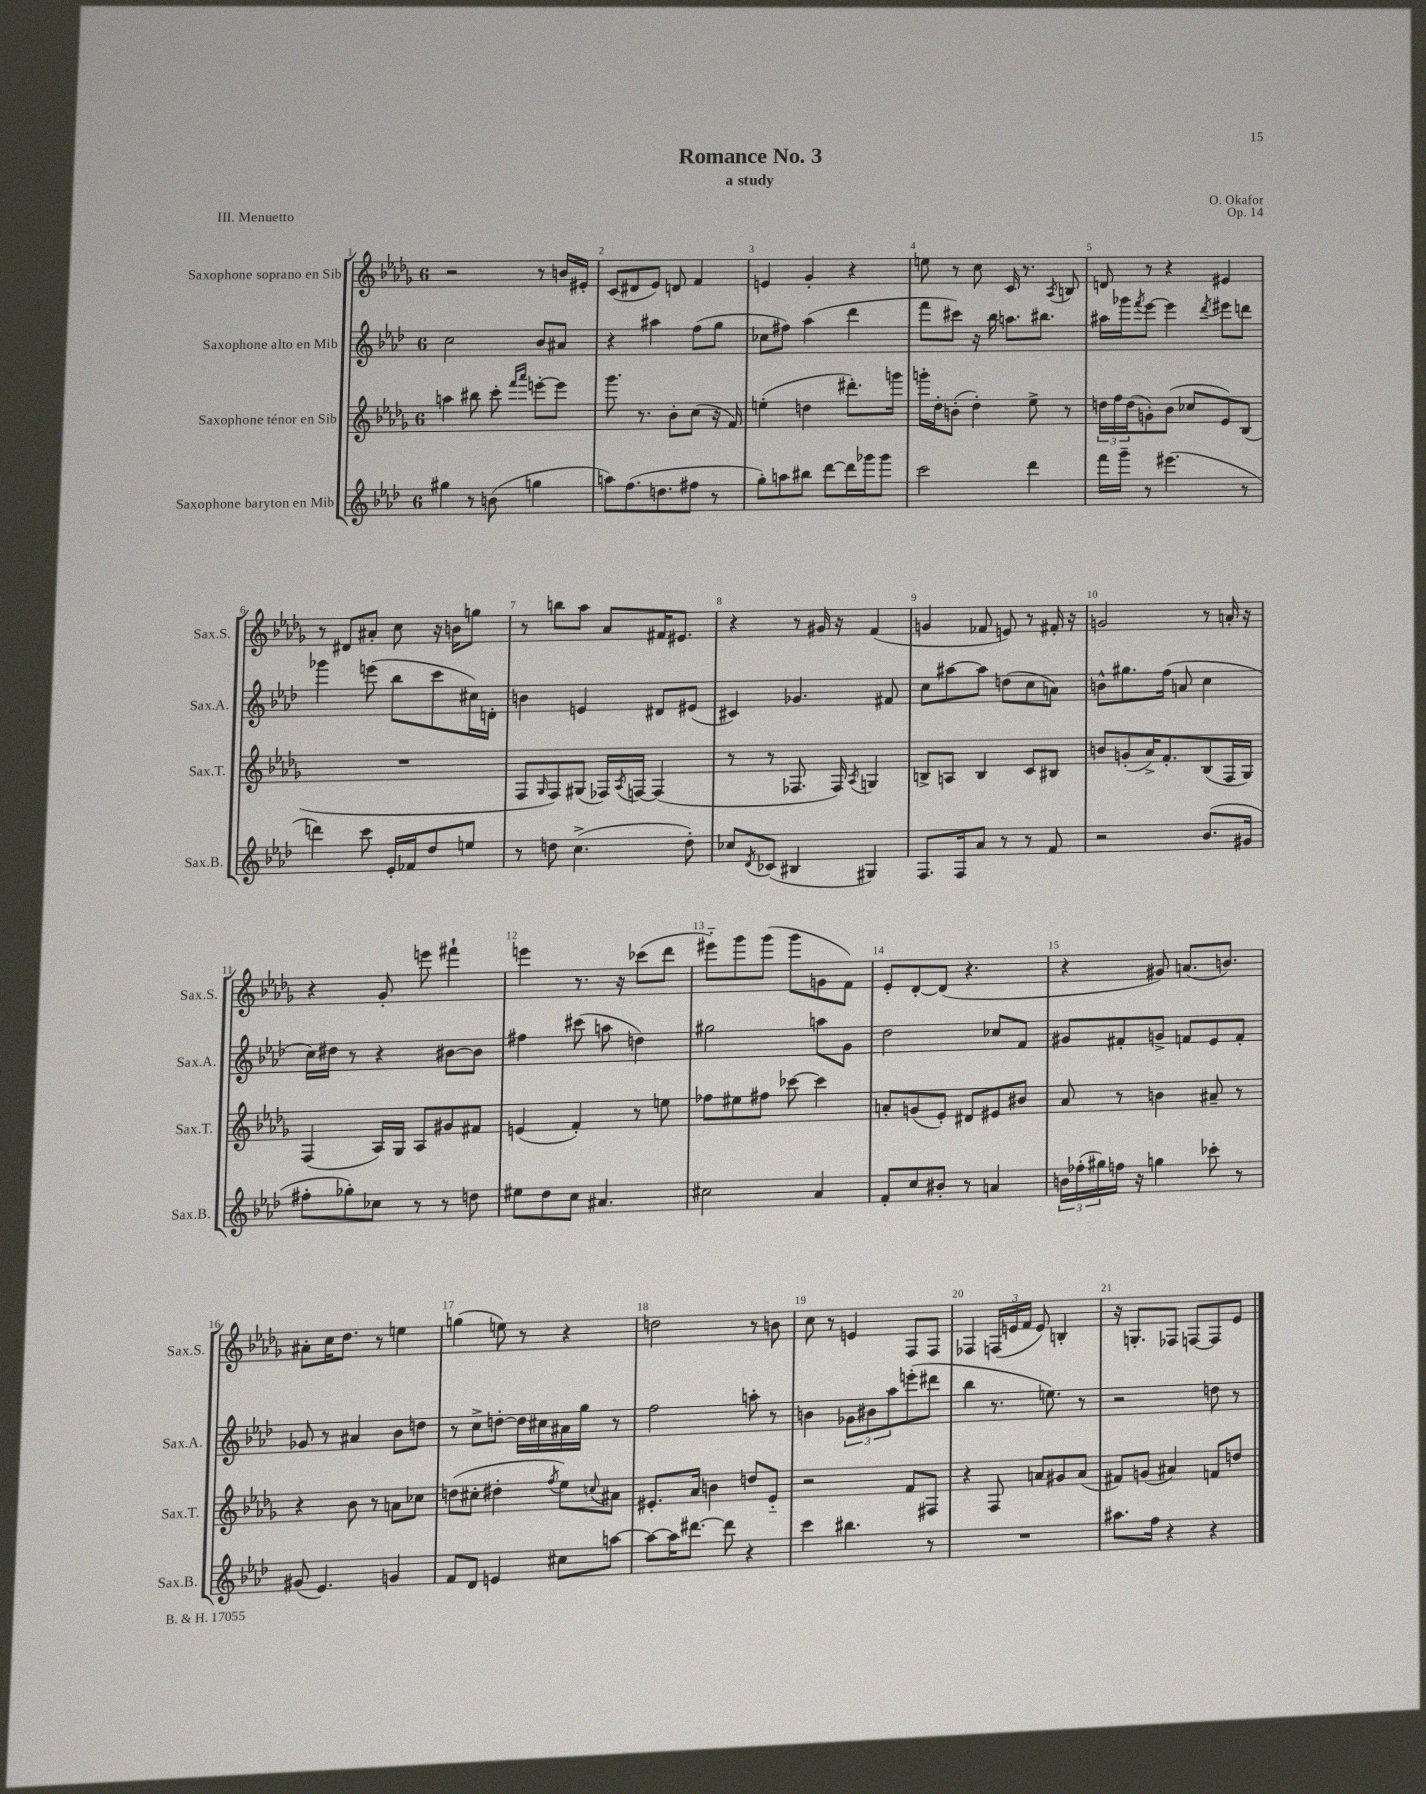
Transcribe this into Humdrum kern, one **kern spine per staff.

**kern	**kern	**kern	**kern
*part4	*part3	*part2	*part1
*staff4	*staff3	*staff2	*staff1
*I"Saxophone baryton en Mib	*I"Saxophone ténor en Sib	*I"Saxophone alto en Mib	*I"Saxophone soprano en Sib
*I'Sax.B.	*I'Sax.T.	*I'Sax.A.	*I'Sax.S.
*clefG2	*clefG2	*clefG2	*clefG2
*k[b-e-a-d-]	*k[b-e-a-d-g-]	*k[b-e-a-d-]	*k[b-e-a-d-g-]
*M6/8	*M6/8	*M6/8	*M6/8
=1	=1	=1	=1
4gg#X\	4aan\	2cc\	2r
8r	8bb#X\	.	.
(8bn\	8ccc'\	.	.
.	16qqfff/LL	.	.
.	16qqaaa-/JJ	.	.
4ggn\	[8eeen'\L	8b-/L	8r
.	8eee\J]	8a#X/J	16bn/LL
.	.	.	16e#X'/JJ
=2	=2	=2	=2
8aan\L)	8.ggg-\	4r	(8c/L
(8.ff\	.	.	8d#X/
.	8.r	.	.
.	.	4aa#X\	8e-/J)
8.ddn\	.	.	.
.	8b-'\L	.	8dn/
8ff#X\J	(8cc\J	(8ff\L	4f/
8r	16r	8gg\J	.
.	16f/)	.	.
=3	=3	=3	=3
8gg'\L)	(4een'\	8cc-X\L	4en/
8aan\	.	8ff#X\J)	.
8bb#X\J	4ddn\	(4aa-\	4g-'/
[8ddd-\L	.	.	.
16ddd-\L]	8.ddd#X'\L)	4ddd-\	4r
16ggg-X\J	.	.	.
8ggg-\J	.	.	.
.	16gggn\Jk	.	.
=4	=4	=4	=4
2ccc\	16gggn'\LL	8fff\L	8een\
.	16dd-'\J	.	.
.	(8bn'\J	8ccc#X\J)	8r
.	4dd-'\)	16r	8cc\
.	.	16bb-\	.
.	.	8.aan\L	16c/
.	.	.	8.r
4ddd-\	8ee-^\	.	.
.	.	8.bb#X\J	.
.	.	.	8qA-/
.	8r	.	8Bn/
=5	=5	=5	=5
16fff\LL	24ddn\LL	16aa#X\LL	8dn/
.	24ff\	.	.
16ggg~\JJ	.	16ggg-X\J	.
.	(24dd\J	.	.
.	.	8qfff/	.
8r	8gn'\)	[8eee-\J	8r
(4.eee#X\	(8b-\J	4eee-\]	4r
.	8cc-X/L	.	.
.	.	8qddd-/	.
.	8e-/)	8eee#X\L	4e#X/
8r	(8B-/J	8dddn\J	.
!!LO:LB:g=z
=6	=6	=6	=6
4dddn\)	2.r	4ggg-X\	8r
.	.	.	8d#X/L
8ccc\	.	(8eeen\	8a#X'/J
16e-'/LL	.	8bb-\L	8cc\
16f-X/J	.	.	.
8dd-/	.	8ccc\	16r
.	.	.	16bn\KL
8een/J	.	16cc#X\L)	8ggn\J
.	.	16dn'\JJ	.
=7	=7	=7	=7
8r	8F/L	4bn\	8r
.	16qqG-/	.	.
8ddn\	8F/)	.	8bbn\L
(4.cc^\	(8G#X/J	4en/	8aa-\J
.	16F-X/LL)	.	8a-/L
.	8qA-/	.	.
.	[16Fn/JJ	.	.
.	(4F/]	8d#X/L	16f#X/K
.	.	.	8.e#X/J
8dd'\)	.	(8e#X/J	.
=8	=8	=8	=8
8cc-X/L	8r	4c#X/)	4r
8qd-/	.	.	.
(8c-X/J	8r	.	.
4B#X/	8.F-X/	4.g-X/	8r
.	.	.	16g#X/
.	16F-/)	.	16r
.	8qA-/	.	.
4G#X/)	4Gn/	.	(4f/
.	.	8f#X/	.
=9	=9	=9	=9
8.F/L	8Bn^/L	8cc\L	4gn/
.	8An/J	[8aa#X\	.
16F/k	.	.	.
8a-/J	4B/	8aa#\J]	8f-X/
8r	.	(8ddn\L	8en/)
8r	8c/L	8cc\	8r
8f/	8B#X/J	8an\J)	16f#X'/
.	.	.	16r
=10	=10	=10	=10
2r	8bn/L	8bn^^\L	2gn/
.	(8gn'/	8.gg#X\	.
.	16a-^/K)	.	.
.	8.f'/	(16ff\Jk	.
.	.	8an/	.
(8.b-/L	(8B-/	4cc\	8r
.	16F/L	.	16an'/
16g#X/Jk	16G-/JJ)	.	16r
!!LO:LB:g=z
=11	=11	=11	=11
8ff#X'\L	(4F/	16cc\LL)	4r
.	.	16dd#X\JJ	.
8gg-X'\)	.	8r	.
8cc-X\J	16A-/LL)	4r	8g-'/
.	16G-/JJ	.	.
8r	8A-/L	.	8eeen\
8r	8g#X/	[8b#X\L	4fff#X`\
8ddn\	8f#X/J	8b#\J]	.
=12	=12	=12	=12
8ee#X\L	(4en/	4ff#X\	4eeen\
8dd-\	.	.	.
8cc\J	4f'/)	(8ccc#X\	8.r
4.a#X/	.	8aan\	.
.	.	.	16r
.	8r	4ddn\)	(8ccc-X\L
.	8een\	.	8ddd-\J
=13	=13	=13	=13
2cc#X\	8ff-X\L	2gg#X\	8eee#X\L)
.	8ee#X\	.	8ggg-\
.	8ff#X\J	.	(8ggg-\J
.	[8ccc-X\	.	8ggg-\L
4a-/	4ccc-\]	8aan\L	8gn\
.	.	8g\J	8f\J)
=14	=14	=14	=14
8f'/L	8an'/L	2dd-\	8e-'/L
8cc/	(8gn/	.	[8d-'/
8b#X'/J	8e-'/J)	.	(8d-/J]
8r	8d#X/L	.	4.r
4an/	8e#X/	8cc-X/L	.
.	8b#X/J	8f/J	.
=15	=15	=15	=15
24bn\LL	8a-/	8g#X/L	4r
(24ff-X'\	.	.	.
24gg#X\)	.	.	.
16ffn\JJ	8r	8f#X'/	.
16r	.	.	.
4ggn\	4bn\	8gn^/J	8g#X/)
.	.	8fn/L	(8.an/L
8ccc-X'\	8a#X~/	8e-/	.
.	.	.	8.bn/J)
8r	8r	8f'/J	.
!!LO:LB:g=z
=16	=16	=16	=16
(8g#X/	4r	8g-X/	8a#X'\L
4.e-/)	.	8r	16cc\K
.	.	.	8.dd-\J
.	8b-\	4a#X/	.
.	8r	.	8r
4gn/	8an\L	8b-\L	4een\
.	8cc-X\J	8ddn\J	.
=17	=17	=17	=17
8f/L	(8ddn\L	8r	(4ggn\
8d-/J	8cc#X'\J	8cc^\L	.
4en/	4dd#X'\	[8ddn'\J	8een\)
.	.	16dd\LL]	8r
.	.	16cc#X\	.
.	8qff/	.	.
8cc#X\L	8ee-\L)	16a#X\	4r
.	.	16gg\JJ	.
.	8qqccn/	.	.
[8aan\J	8a#X\J	8r	.
=18	=18	=18	=18
8aa\L_	8.e#X'/L	2ff\	2ddn\
16aa\K]	.	.	.
[8.ddd#X\J	16a-/Jk	.	.
.	4bn\	.	.
8ddd#\]	.	.	.
4r	8ddn/L	8aan'\	8r
.	8e#/J	8r	8bn\
=19	=19	=19	=19
4ccc\	2r	4bn\	8cc\
.	.	.	8r
4.bb#X\	.	12g-X\L	4en/
.	.	12b#X\	.
.	.	12aa-\	.
.	8f/L	(8eeen'\	8F/L
8r	8F#X/J	8ddd#X\J	8F/J
=20	=20	=20	=20
2.r	4r	4bb-\	4F-X/
.	8F/	8.r	(24Fn/LL
.	.	.	24en/
.	.	.	24f/JJ
.	8an/L	.	8e/)
.	.	8.een\)	.
.	8g#X/	.	4Bn'/
.	(8a/J	8r	.
=21	=21	=21	=21
8.aa#X\L	8f#X/L)	2r	16r
.	.	.	8.Gn'/L
.	(8gn/J	.	.
16ff\Jk	.	.	.
4r	4a#X/)	.	8F-X/J
.	.	.	[8Fn/L
4r	8fn/L	8ddn\	8F/]
.	8ddn/J	8r	8e-/J
==	==	==	==
*-	*-	*-	*-
